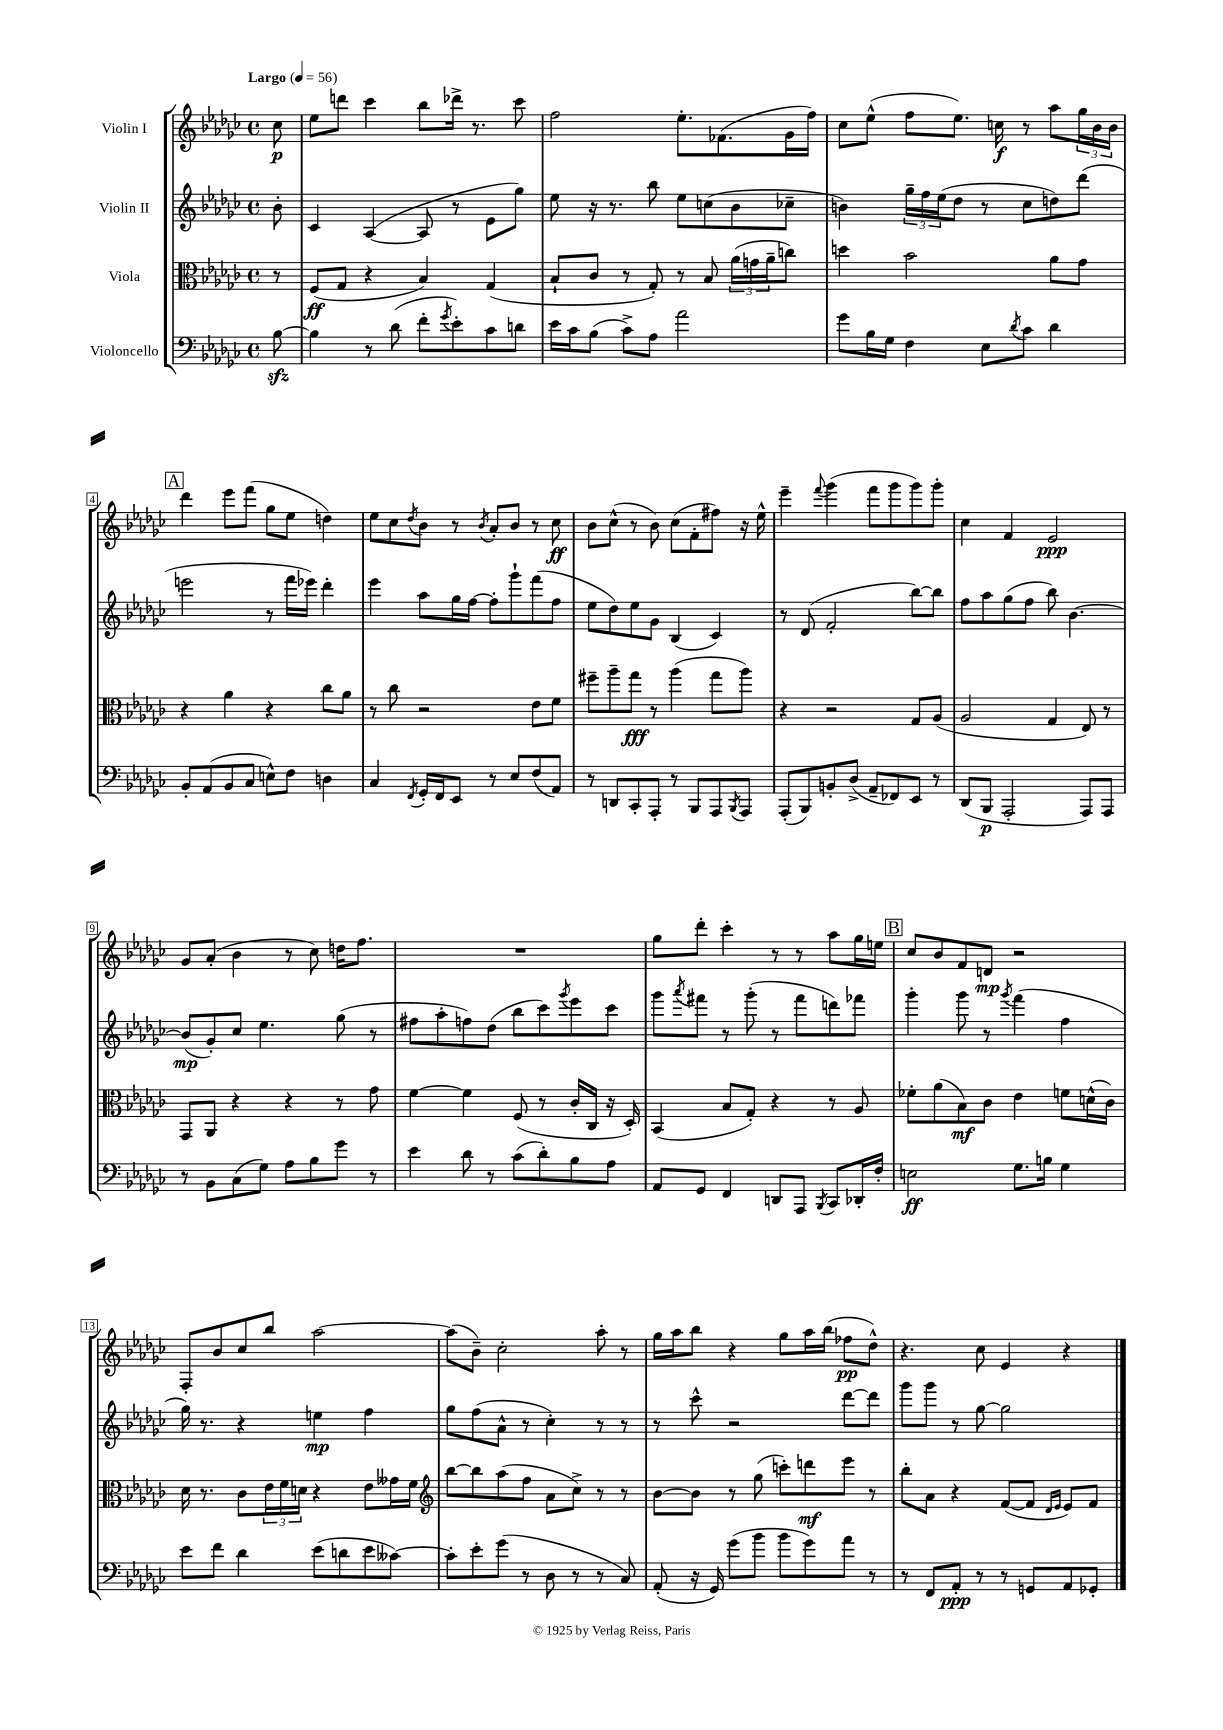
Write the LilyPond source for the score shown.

<<
\new StaffGroup <<
\new Staff = "s0" \with { instrumentName = "Violin I" } {
    \clef treble \key ges \major \defaultTimeSignature \time 4/4 \partial 8 \tempo "Largo" 4 = 56
    ces''8\p |
    ees''8 d'''8 ces'''4 bes''8 des'''16-> r8. ces'''8 |
    f''2 ees''8.-. fes'8.( ges'16 f''16) |
    ces''8 ees''8-^( f''8 ees''8.) c''16\f r8 aes''8 \tuplet 3/2 { ges''16 bes'16 bes'16 } |
    \mark \markup { \box "A" } des'''4 ees'''8 f'''8( ges''8 ees''8 d''4) |
    ees''8 ces''8 \acciaccatura { des''8 } bes'8 r8 \acciaccatura { bes'8 } aes'8-. bes'8 r8 ces''8\ff |
    bes'8 ces''8-^( r8 bes'8) ces''8( f'8-. fis''8) r16 ees''16-^ |
    ees'''4-- \appoggiatura { f'''8 } ges'''4( f'''8 ges'''8 ges'''8) ges'''8-. |
    ces''4 f'4 ees'2\ppp |
    ges'8 aes'8-.( bes'4 r8 ces''8) d''16 f''8. |
    R1 |
    ges''8 des'''8-. ces'''4-. r8 r8 aes''8 ges''16 e''16 |
    \mark \markup { \box "B" } ces''8 bes'8 f'8 d'8\mp r2 |
    f8-. bes'8 ces''8 bes''8 aes''2~ |
    aes''8( bes'8--) ces''2-. aes''8-. r8 |
    ges''16 aes''16 bes''8 r4 ges''8 aes''16 bes''16( fes''8\pp des''8-^) |
    r4. ces''8 ees'4 r4 \bar "|." |
}
\new Staff = "s1" \with { instrumentName = "Violin II" } {
    \clef treble \key ges \major \defaultTimeSignature \time 4/4 \partial 8
    bes'8-. |
    ces'4 aes4~( aes8 r8 ees'8 ges''8) |
    ees''8 r16 r8. bes''8 ees''8 c''8( bes'8 ces''8-- |
    b'4) \tuplet 3/2 { ges''16-- f''16 ees''16( } des''8 r8 ces''8 d''8) des'''8( |
    \mark \markup { \box "A" } e'''2 r8 f'''16 ees'''16) des'''4-. |
    ees'''4 aes''8 ges''16 f''16~ f''8-. ges'''8-! f'''8( f''8 |
    ees''8 des''8) ees''8 ges'8 bes4( ces'4) |
    r8 des'8( f'2-. bes''8~) bes''8 |
    f''8 aes''8 ges''8( f''8 bes''8) bes'4.~ |
    bes'8\mp( ges'8-.) ces''8 ees''4. ges''8( r8 |
    fis''8 aes''8-. f''8) des''8( bes''8 ces'''8) \acciaccatura { ges'''8 } ees'''8 ces'''8 |
    ges'''8 \acciaccatura { aes'''8 } fis'''8 r8 ges'''8-.( r8 fis'''8 d'''8) fes'''8 |
    \mark \markup { \box "B" } ges'''4-. ges'''8 r8 \acciaccatura { ges'''8 } f'''4( f''4 |
    ges''16) r8. r4 e''4\mp f''4 |
    ges''8 f''8( aes'8-^ r8 ces''4-.) r8 r8 |
    r8 ces'''8-^ r2 des'''8~ des'''8 |
    ges'''8 ges'''8 r8 ges''8~ ges''2 \bar "|." |
}
\new Staff = "s2" \with { instrumentName = "Viola" } {
    \clef alto \key ges \major \defaultTimeSignature \time 4/4 \partial 8
    r8 |
    f8\ff( ges8 r4 bes4) ges4( |
    bes8-! ces'8 r8 ges8-.) r8 bes8 \tuplet 3/2 { aes'16( g'16 aes'16-- } c''8) |
    d''4 bes'2 aes'8 ges'8 |
    \mark \markup { \box "A" } r4 aes'4 r4 ces''8 aes'8 |
    r8 ces''8 r2 ees'8 f'8 |
    fis''8-- aes''8-- ges''8\fff r8 aes''4( ges''8 aes''8) |
    r4 r2 ges8 aes8( |
    aes2 ges4 ees8) r8 |
    ges,8 aes,8 r4 r4 r8 ges'8 |
    f'4~ f'4 f8( r8 ces'16-. ces16 r16 des16-.) |
    bes,4( bes8 ges8-.) r4 r8 aes8 |
    \mark \markup { \box "B" } fes'8-. aes'8( bes8\mf) ces'8 ees'4 f'8 d'16-^( ces'16) |
    des'16 r8. ces'8 \tuplet 3/2 { ees'16 f'16 d'16 } r4 ees'8 geses'16 f'16 |
    \clef treble bes''8~ bes''8 aes''8( f''8 aes'8 ces''8->) r8 r8 |
    bes'8~ bes'8 r8 ges''8( c'''8-.) d'''8\mf ees'''8 r8 |
    bes''8-. aes'8 r4 f'8~( f'8 \grace { des'16 ees'16 } ees'8) f'8 \bar "|." |
}
\new Staff = "s3" \with { instrumentName = "Violoncello" } {
    \clef bass \key ges \major \defaultTimeSignature \time 4/4 \partial 8
    bes8~\sfz |
    bes4 r8 des'8( f'8-. \acciaccatura { ges'8 } ees'8-.) ces'8 d'8 |
    ees'16 ces'16 bes8( ces'8->) aes8 aes'2 |
    ges'8 bes16 ges16 f4 ees8 \acciaccatura { des'8 } ces'8 des'4 |
    \mark \markup { \box "A" } bes,8-. aes,8( bes,8 ces8 e8-^) f8 d4 |
    ces4 \acciaccatura { f,8 } ges,16-. f,16 ees,8 r8 ees8 f8( aes,8) |
    r8 d,8 ces,8-. aes,,8-. r8 bes,,8 aes,,8 \acciaccatura { bes,,8 } aes,,8 |
    aes,,8-.( bes,,8) b,8-. des8->( aes,8-- fes,8) ees,8 r8 |
    des,8( bes,,8\p aes,,2-. aes,,8) aes,,8 |
    r8 bes,8 ces8( ges8) aes8 bes8 ges'8 r8 |
    ees'4 des'8 r8 ces'8( des'8-.) bes8 aes8 |
    aes,8 ges,8 f,4 d,8 aes,,8 \acciaccatura { bes,,8 } ces,8 des,16-. f16-. |
    \mark \markup { \box "B" } e2\ff ges8. b16 ges4 |
    ees'8 f'8 des'4 ees'8( d'8 ees'8 ceses'8~) |
    ceses'8-. ees'8-. ges'8( r8 des8 r8 r8 ces8) |
    aes,8-.( r16 ges,16) ges'8( bes'8 bes'8 ges'8) aes'8 r8 |
    r8 f,8 aes,8-.\ppp r8 r8 g,8 aes,8 ges,8-. \bar "|." |
}
>>
>>
\layout { \context { \Score \override BarNumber.stencil = #(make-stencil-boxer 0.1 0.3 ly:text-interface::print) } }
